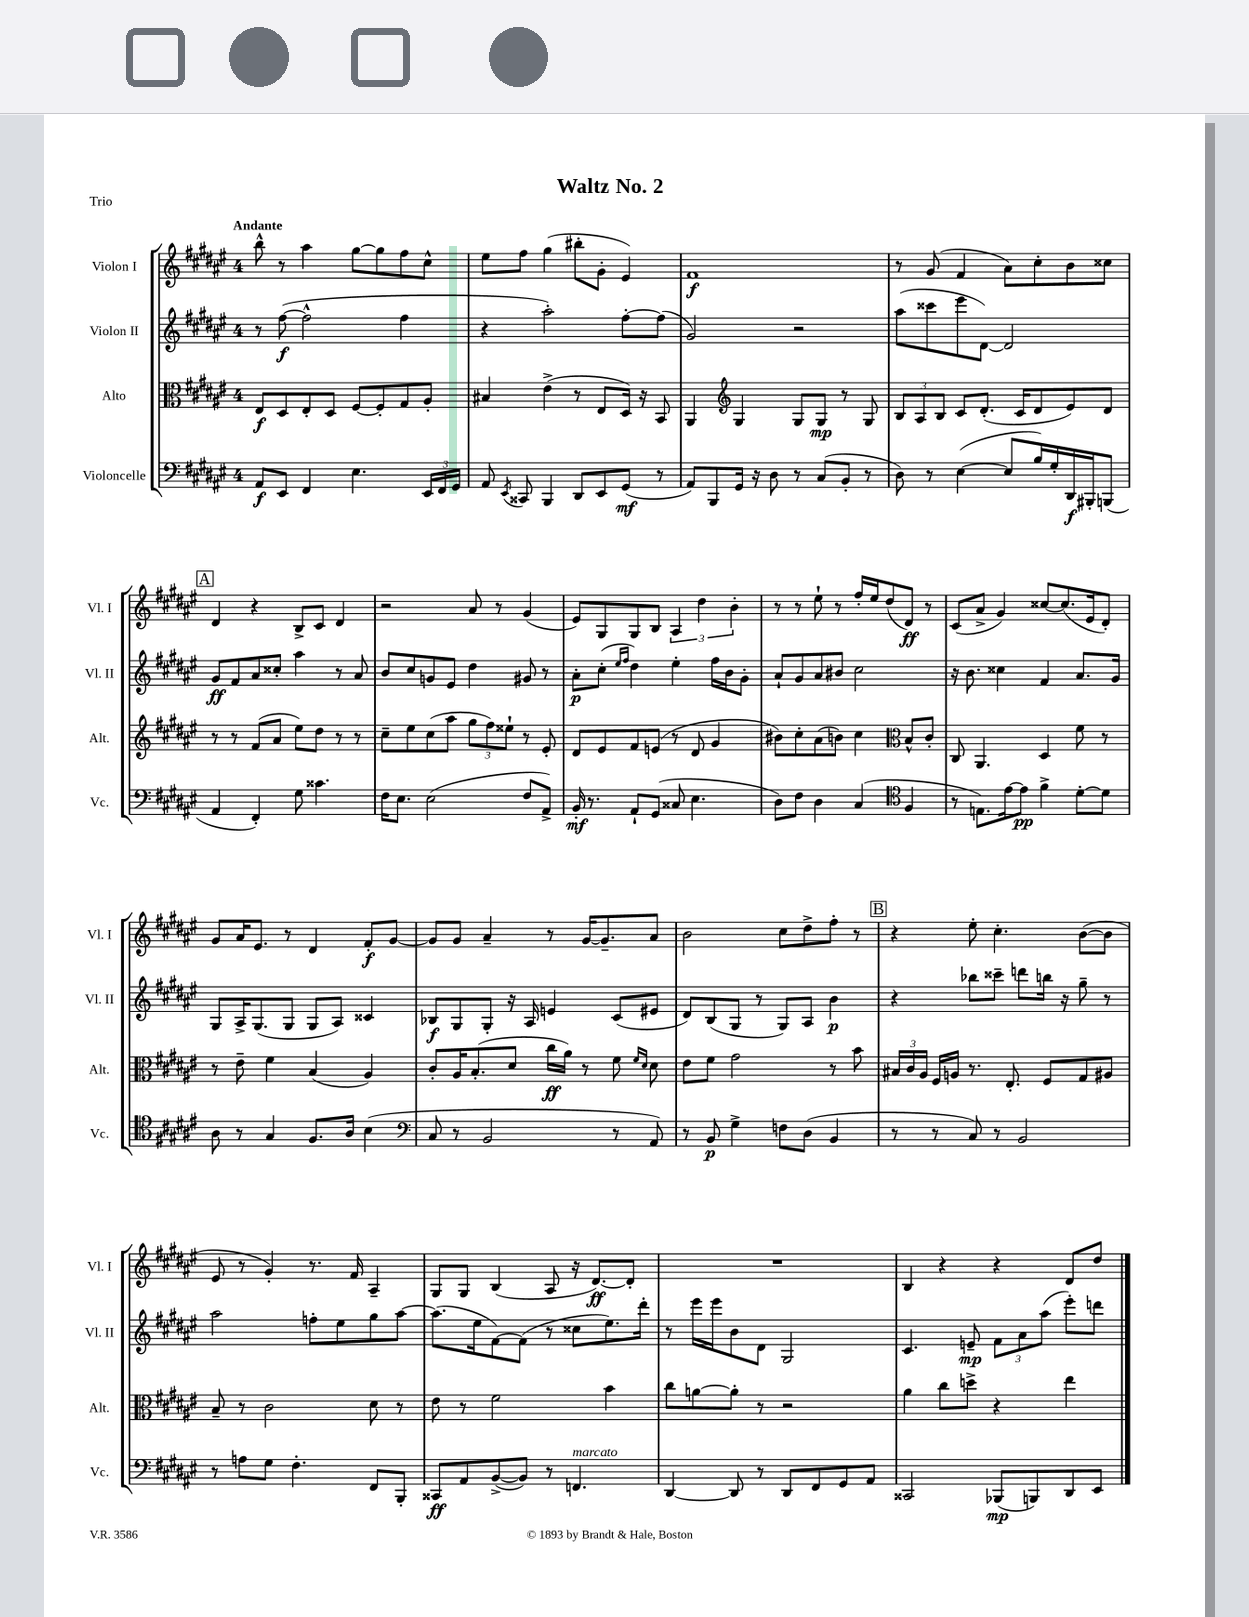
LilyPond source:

\header { title = "Waltz No. 2" piece = "Trio" }
<<
\new StaffGroup <<
\new Staff = "s0" \with { instrumentName = "Violon I" shortInstrumentName = "Vl. I" } {
    \clef treble \key fis \major \once \override Staff.TimeSignature.style = #'single-digit \time 4/4 \tempo "Andante"
    \autoBeamOff b''8-^ r8 ais''4 gis''8[~ gis''8 fis''8 cis''8]-^ |
    eis''8[ fis''8] gis''4( bis''8[-. gis'8]-. eis'4) |
    fis'1\f |
    r8 gis'8( fis'4 ais'8[) cis''8-. b'8 cisis''8] |
    \mark \markup { \box "A" } dis'4 r4 b8[-> cis'8] dis'4 |
    r2 ais'8 r8 gis'4( |
    eis'8[) gis8 gis8 b8] \tuplet 3/2 { ais4 dis''4 b'4-. } |
    r8 r8 eis''8-! r8 fis''16[-. eis''16 dis''8( dis'8]\ff) r8 |
    cis'8[( ais'8]-> gis'4) cisis''8[~ cisis''8.( eis'16 dis'8]-.) |
    gis'8[ ais'16 eis'8.] r8 dis'4 fis'8[-.\f gis'8]~ |
    gis'8[ gis'8] ais'4-- r8 gis'16[~ gis'8.-- ais'8] |
    b'2 cis''8[ dis''8-> fis''8]-. r8 |
    \mark \markup { \box "B" } r4 eis''8-. cis''4.-. b'8[~( b'8] |
    eis'8 r8 gis'4-.) r8. fis'16 ais4-- |
    gis8[ gis8] b4( ais8 r16 dis'8.[~\ff) dis'8]-. |
    R1 |
    b4 r4 r4 dis'8[ dis''8] \bar "|." |
}
\new Staff = "s1" \with { instrumentName = "Violon II" shortInstrumentName = "Vl. II" } {
    \clef treble \key fis \major \once \override Staff.TimeSignature.style = #'single-digit \time 4/4
    \autoBeamOff r8 fis''8~\f( fis''2-^ fis''4 |
    r4 ais''2-.) fis''8[~-. fis''8]( |
    gis'2) r2 |
    ais''8[( cisis'''8 eis'''8 dis'8]~) dis'2 |
    \mark \markup { \box "A" } gis'8[\ff fis'8 ais'8 cisis''8]-. ais''4 r8 ais'8 |
    b'8[ cis''8 g'8 eis'8] dis''4 gis'8 r8 |
    ais'8[-.\p cis''8]-.( \grace { eis''16[ fis''16] } dis''4) eis''4-. fis''16[ b'16 gis'8]-. |
    ais'8[-! gis'8 ais'8 bis'8] cis''2 |
    r16 b'8. cisis''4 fis'4 ais'8.[ gis'16] |
    gis8[ ais16-> gis8.( gis8] gis8[ ais8]) cisis'4 |
    bes8[\f gis8 gis8]-. r16 ais16 e'4 cis'8[( eis'8] |
    dis'8[) b8( gis8] r8 gis8[) ais8] b'4\p |
    \mark \markup { \box "B" } r4 bes''8[ cisis'''8]-- d'''8[ b''16] r16 gis''8-- r8 |
    ais''2 f''8[-. eis''8 gis''8 ais''8]~ |
    ais''8.[( eis''16 fis'8~) fis'8]( r8 cisis''8[ eis''8.) dis'''16]-. |
    r8 eis'''16[ eis'''16 b'8 dis'8] gis2 |
    cis'4. e'8--\mp \tuplet 3/2 { fis'8[ ais'8 ais''8]( } eis'''8[-.) d'''8] \bar "|." |
}
\new Staff = "s2" \with { instrumentName = "Alto" shortInstrumentName = "Alt." } {
    \clef alto \key fis \major \once \override Staff.TimeSignature.style = #'single-digit \time 4/4
    \autoBeamOff eis8[\f dis8 eis8-. dis8] fis8[~ fis8-. gis8 ais8]-. |
    bis4 eis'4->( r8 eis8[ dis16]) r16 b,8 |
    ais,4 \clef treble gis4 gis8[ gis8]\mp r8 gis8 |
    \tuplet 3/2 { b8[ ais8 b8] } cis'8[ dis'8.]-.( cis'16[ dis'8 eis'8) dis'8] |
    \mark \markup { \box "A" } r8 r8 fis'8[( ais'8] eis''8[) dis''8] r8 r8 |
    cis''8[-- eis''8 cis''8( ais''8] \tuplet 3/2 { gis''8[ fis''8) eisis''8]-! } r8 eis'8-. |
    dis'8[ eis'8 fis'8 e'8]( r8 dis'8 gis'4 |
    bis'8[) cis''8-. ais'8( b'8]) cis''4 \clef alto b8[-^ cis'8]-. |
    cis8 ais,4. dis4 fis'8 r8 |
    r8 eis'8-- fis'4 b4( ais4) |
    cis'8[-. ais16 b8.-.( dis'8] cis''16[\ff ais'16]) r8 fis'8 \grace { fis'16[ dis'16] } dis'8 |
    eis'8[ fis'8] gis'2 r8 b'8 |
    \mark \markup { \box "B" } \tuplet 3/2 { bis16[ cis'16 ais16] } fis16[ a16] r8. eis8.-. fis8[ gis8 ais8] |
    b8-- r8 cis'2 dis'8 r8 |
    eis'8 r8 fis'2 b'4 |
    cis''8[ a'8~ a'8]-. r8 r2 |
    ais'4 cis''8[ d''8]-> r4 eis''4 \bar "|." |
}
\new Staff = "s3" \with { instrumentName = "Violoncelle" shortInstrumentName = "Vc." } {
    \clef bass \key fis \major \once \override Staff.TimeSignature.style = #'single-digit \time 4/4
    \autoBeamOff ais,8[\f eis,8] fis,4 eis4. \tuplet 3/2 { eis,16[ fis,16 gis,16] } |
    ais,8 \acciaccatura { eis,8 } cisis,8 b,,4 dis,8[ eis,8 gis,8]\mf( r8 |
    ais,8[) b,,8 gis,16] r16 dis8 r8 cis8[( b,8]-. r8 |
    dis8) r8 eis4~( eis8[ b16) gis16-. dis,16\f bis,,16-. b,,8]( |
    \mark \markup { \box "A" } ais,4 fis,4-.) gis8 cisis'4. |
    fis16[ eis8.] eis2( fis8[ ais,8]->) |
    b,16-.\mf r8. ais,8[-! gis,8]( cisis8 eis4. |
    dis8[) fis8] dis4 cis4( \clef tenor fis4 |
    r8 e8.[) eis'16~ eis'8]\pp fis'4-> dis'8[~-. dis'8] |
    ais8 r8 gis4 fis8.[ ais16] b4( |
    \clef bass cis8 r8 b,2 r8 ais,8) |
    r8 b,8\p gis4-> f8[ dis8]( b,4 |
    \mark \markup { \box "B" } r8 r8 cis8) r8 b,2 |
    r8 a8[ gis8] fis4.-. fis,8[ b,,8]-. |
    cisis,8[\ff ais,8 b,8~->( b,8]) r8 f,4.^\markup { \italic "marcato" } |
    dis,4~ dis,8 r8 dis,8[ fis,8 gis,8 ais,8] |
    cisis,2 bes,,8[\mp( b,,8) dis,8 eis,8] \bar "|." |
}
>>
>>
\layout { \context { \Score \remove "Bar_number_engraver" } }
